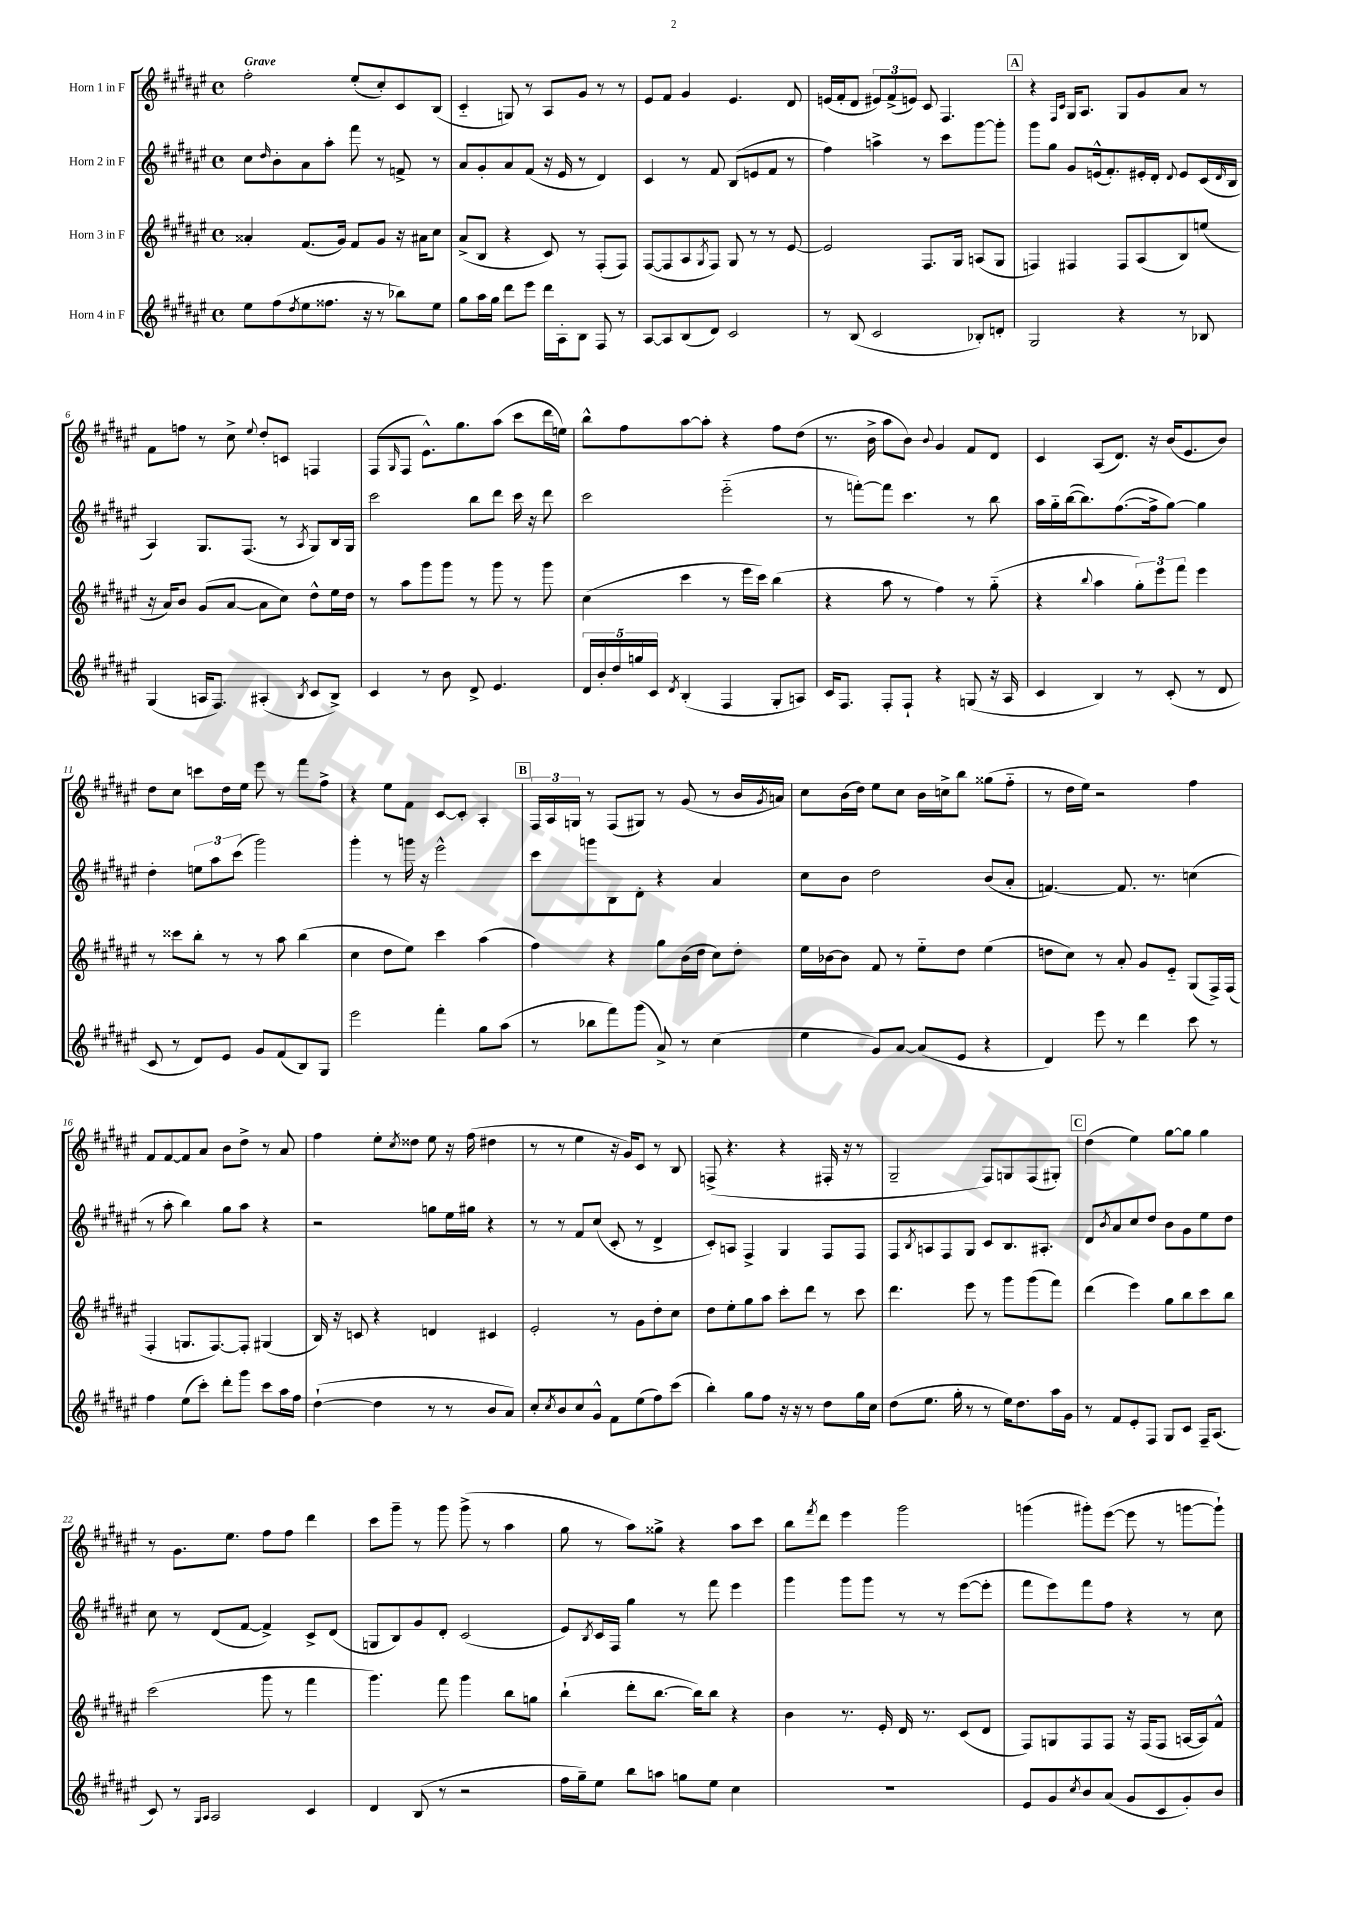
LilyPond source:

<<
\new StaffGroup <<
\new Staff = "s0" \with { instrumentName = "Horn 1 in F" } {
    \clef treble \key fis \major \defaultTimeSignature \time 4/4 \tempo "Grave"
    fis''2-. eis''8-.( cis''8-.) cis'8 b8( |
    cis'4-_ g8) r8 ais8 gis'8 r8 r8 |
    eis'8 fis'8 gis'4 eis'4. dis'8 |
    e'16( fis'16-. dis'8 \tuplet 3/2 { eis'8) fis'8->( e'8) } cis'8 fis4. |
    \mark \markup { \box "A" } r4 \grace { fis16 cis'16 } gis16 ais8. gis8 gis'8 ais'8 r8 |
    fis'8 f''8 r8 cis''8-> \appoggiatura { eis''8 } dis''8-. c'8 f4 |
    fis8( \grace { gis16 } fis8 eis'8.-^) gis''8. ais''8( cis'''8 dis'''16 e''16) |
    b''8-^ fis''8 ais''8~ ais''8-. r4 fis''8 dis''8( |
    r8. b'16-> ais''8 b'8) \appoggiatura { b'8 } gis'4 fis'8 dis'8 |
    cis'4 ais8( dis'8.) r16 b'16( eis'8. b'8) |
    dis''8 cis''8 c'''8 dis''16 eis''16 eis'''8 r8 fis'''8 fis''8-> |
    r4 eis''8 fis'8 cis'8~ cis'8-. ais4-. |
    \mark \markup { \box "B" } \tuplet 3/2 { fis16 ais16 g16 } r8 fis8( gis8) r8 gis'8( r8 b'16 \acciaccatura { gis'8 } a'16) |
    cis''8 b'16( dis''16) eis''8 cis''8 b'16 c''16-> b''8 gisis''8( fis''8-_ |
    r8 dis''16 eis''16) r2 fis''4 |
    fis'8 fis'8~ fis'8 ais'8 b'8 dis''8-> r8 ais'8 |
    fis''4 eis''8-. \acciaccatura { cis''8 } disis''8 eis''8 r16 fis''16( dis''4 |
    r8 r8 eis''4 r16 gis'16) cis'8 r8 b8 |
    f8->( r4. r4 fis16-. r16 r8 |
    gis2-- fis8) g8 fis8( gis8-.) |
    \mark \markup { \box "C" } dis''4( eis''4) gis''8~ gis''8 gis''4 |
    r8 gis'8. eis''8. fis''8 fis''8 dis'''4 |
    cis'''8 gis'''8-- r8 gis'''8 gis'''8->( r8 ais''4 |
    gis''8 r8 ais''8) gisis''8-> r4 ais''8 cis'''8 |
    b''8 \acciaccatura { fis'''8 } dis'''8 eis'''4 gis'''2 |
    g'''4( gis'''8-.) eis'''8~( eis'''8 r8 g'''8~ g'''8-!) \bar "|." |
}
\new Staff = "s1" \with { instrumentName = "Horn 2 in F" } {
    \clef treble \key fis \major \defaultTimeSignature \time 4/4
    cis''8 \grace { dis''16 } b'8-. ais'8 ais''8-. fis'''8 r8 f'8-> r8 |
    ais'8 gis'8-. ais'8 fis'8( r16 eis'16 r8 dis'4) |
    cis'4 r8 fis'8 b8( e'8 fis'8 r8 |
    fis''4) a''4-> r8 cis'''8 gis'''8~ gis'''8-. |
    \mark \markup { \box "A" } gis'''8 gis''8 gis'8 e'16-^( fis'8.-.) eis'16-. dis'16-. \appoggiatura { dis'8 } eis'8 cis'16( \grace { dis'16 } b16 |
    ais4) gis8. fis8.( r8 \acciaccatura { ais8 } gis8) b16 gis16 |
    cis'''2 b''8 dis'''8 cis'''16 r16 dis'''8 |
    cis'''2 eis'''2-_( |
    r8 f'''8~-.) f'''8 cis'''4. r8 b''8 |
    ais''16 gis''16-_ b''16~( b''8.) fis''8.~( fis''16-> gis''8~) gis''4 |
    dis''4-. \tuplet 3/2 { e''8 ais''8 cis'''8( } gis'''2) |
    gis'''4-. r8 g'''16 r16 eis'''2-^ |
    \mark \markup { \box "B" } cis'''8 g'''8 b8 dis'8-. r4 ais'4 |
    cis''8 b'8 dis''2 b'8( ais'8-. |
    f'4.~) f'8. r8. c''4( |
    r8 ais''8-. b''4) gis''8 ais''8 r4 |
    r2 g''8 eis''16 gis''16 r4 |
    r8 r8 fis'8 cis''8( cis'8-. r8 dis'4-> |
    cis'8-.) a8 fis4-> gis4 fis8 fis8 |
    fis8 \acciaccatura { b8 } a8 fis8 gis8 cis'8 b8. ais8.-. |
    \mark \markup { \box "C" } dis'8 \acciaccatura { b'8 } ais'8 cis''8 dis''8 b'8 gis'8 eis''8 dis''8 |
    cis''8 r8 dis'8( fis'8~ fis'4->) cis'8-> dis'8( |
    g8 b8) gis'8 dis'8-. cis'2( |
    eis'8) \acciaccatura { b8 } cis'16 fis16 gis''4 r8 fis'''8 eis'''4 |
    gis'''4 gis'''8 gis'''8 r8 r8 eis'''8~( eis'''8-. |
    fis'''8 eis'''8) fis'''8 fis''8 r4 r8 cis''8 \bar "|." |
}
\new Staff = "s2" \with { instrumentName = "Horn 3 in F" } {
    \clef treble \key fis \major \defaultTimeSignature \time 4/4
    aisis'4-. fis'8.( gis'16) fis'8 gis'8 r16 ais'16 cis''8 |
    ais'8->( b8 r4 cis'8) r8 fis8-.( fis8) |
    fis8~( fis8 ais8 \acciaccatura { gis8 } fis8) gis8 r8 r8 eis'8~ |
    eis'2 fis8. gis16 a8( gis8 |
    \mark \markup { \box "A" } f4) fis4 fis8 ais8( b8) e''8( |
    r16 ais'16) b'8 gis'8( ais'8~ ais'8 cis''8) dis''8-^ eis''16 dis''16 |
    r8 ais''8 gis'''8 gis'''8 r8 gis'''8 r8 gis'''8 |
    cis''4( cis'''4 r8 eis'''16 cis'''16) b''4( |
    r4 ais''8 r8 fis''4) r8 gis''8-_( |
    r4 \appoggiatura { b''8 } ais''4 \tuplet 3/2 { gis''8-.) eis'''8 fis'''8 } eis'''4 |
    r8 cisis'''8 b''8-. r8 r8 ais''8 b''4( |
    cis''4 dis''8 eis''8) cis'''4 ais''4( |
    \mark \markup { \box "B" } fis''4) r4 gis''8 b'16( dis''16 cis''8) dis''8-. |
    eis''16 bes'16~ bes'8 fis'8 r8 eis''8-_ dis''8 eis''4( |
    d''8 cis''8) r8 ais'8-. gis'8 eis'8-_ gis8( fis16->) fis16( |
    fis4-. g8. fis8.~) fis8-. gis4( |
    b16) r16 c'8 r4 d'4 cis'4 |
    eis'2-. r8 gis'8 dis''8-. cis''8 |
    dis''8 eis''8-. gis''8 ais''8 cis'''8-. dis'''8 r8 cis'''8 |
    dis'''4. eis'''8 r8 gis'''8 gis'''8( fis'''8) |
    \mark \markup { \box "C" } dis'''4( eis'''4) gis''8 b''8 cis'''8 b''8 |
    cis'''2( gis'''8 r8 fis'''4 |
    gis'''4.) fis'''8 gis'''4 b''8 g''8 |
    b''4-!( dis'''8-. b''8.~ b''16) b''8 r4 |
    b'4 r8. eis'16-. dis'16 r8. cis'8( dis'8 |
    fis8) g8 fis8 fis8 r16 fis16( fis8 a16~ a16) fis'8-^ \bar "|." |
}
\new Staff = "s3" \with { instrumentName = "Horn 4 in F" } {
    \clef treble \key fis \major \defaultTimeSignature \time 4/4
    eis''8 fis''8( \acciaccatura { dis''8 } eis''8 fisis''8. r16 r8 bes''8) eis''8 |
    gis''8 ais''16 gis''16 dis'''8 eis'''8 dis'''16 ais16-. b8 fis8 r8 |
    ais8~ ais8 b8( dis'8) cis'2 |
    r8 b8( cis'2 bes8-.) d'8-. |
    \mark \markup { \box "A" } gis2 r4 r8 bes8 |
    gis4( a16 fis8.) ais4-.( \acciaccatura { b8 } cis'8 b8->) |
    cis'4 r8 b'8 dis'8-> eis'4. |
    \tuplet 5/4 { dis'16 b'16-. dis''16 g''16 cis'16 } \acciaccatura { dis'8 } b4-.( fis4 gis8-. a8) |
    cis'16 fis8. fis8-. fis8-! r4 g8( r16 ais16 |
    cis'4 b4) r8 cis'8-.( r8 dis'8 |
    cis'8 r8 dis'8) eis'8 gis'8 fis'8( b8) gis8 |
    eis'''2 fis'''4-. gis''8 ais''8( |
    \mark \markup { \box "B" } r8 bes''8 fis'''8) gis'''8( ais'8->) r8 cis''4( |
    eis''4 gis'8) ais'8~ ais'8( eis'8 r4 |
    dis'4) eis'''8 r8 dis'''4 cis'''8 r8 |
    fis''4 eis''8( cis'''8-.) dis'''8-. gis'''8 cis'''8 ais''16 fis''16 |
    dis''4~-!( dis''4 r8 r8 b'8 ais'8) |
    cis''8-. \acciaccatura { cis''8 } b'8 cis''8 gis'8-^ fis'8 eis''8( fis''8) cis'''8( |
    b''4-.) gis''8 fis''8 r16 r16 r8 dis''8 gis''16 cis''16 |
    dis''8( eis''8. gis''16-. r8 r8 eis''16) dis''8. ais''16 gis'16 |
    \mark \markup { \box "C" } r8 fis'8 eis'8-. fis8 gis8 cis'8 fis16-- ais8.( |
    cis'8) r8 \grace { gis16 ais16 } ais2 cis'4 |
    dis'4 b8( r8 r2 |
    fis''16 gis''16--) eis''8 b''8 a''8 g''8 eis''8 cis''4 |
    R1 |
    eis'8 gis'8 \acciaccatura { cis''8 } b'8 ais'8( gis'8 cis'8 gis'8-.) b'8 \bar "|." |
}
>>
>>
